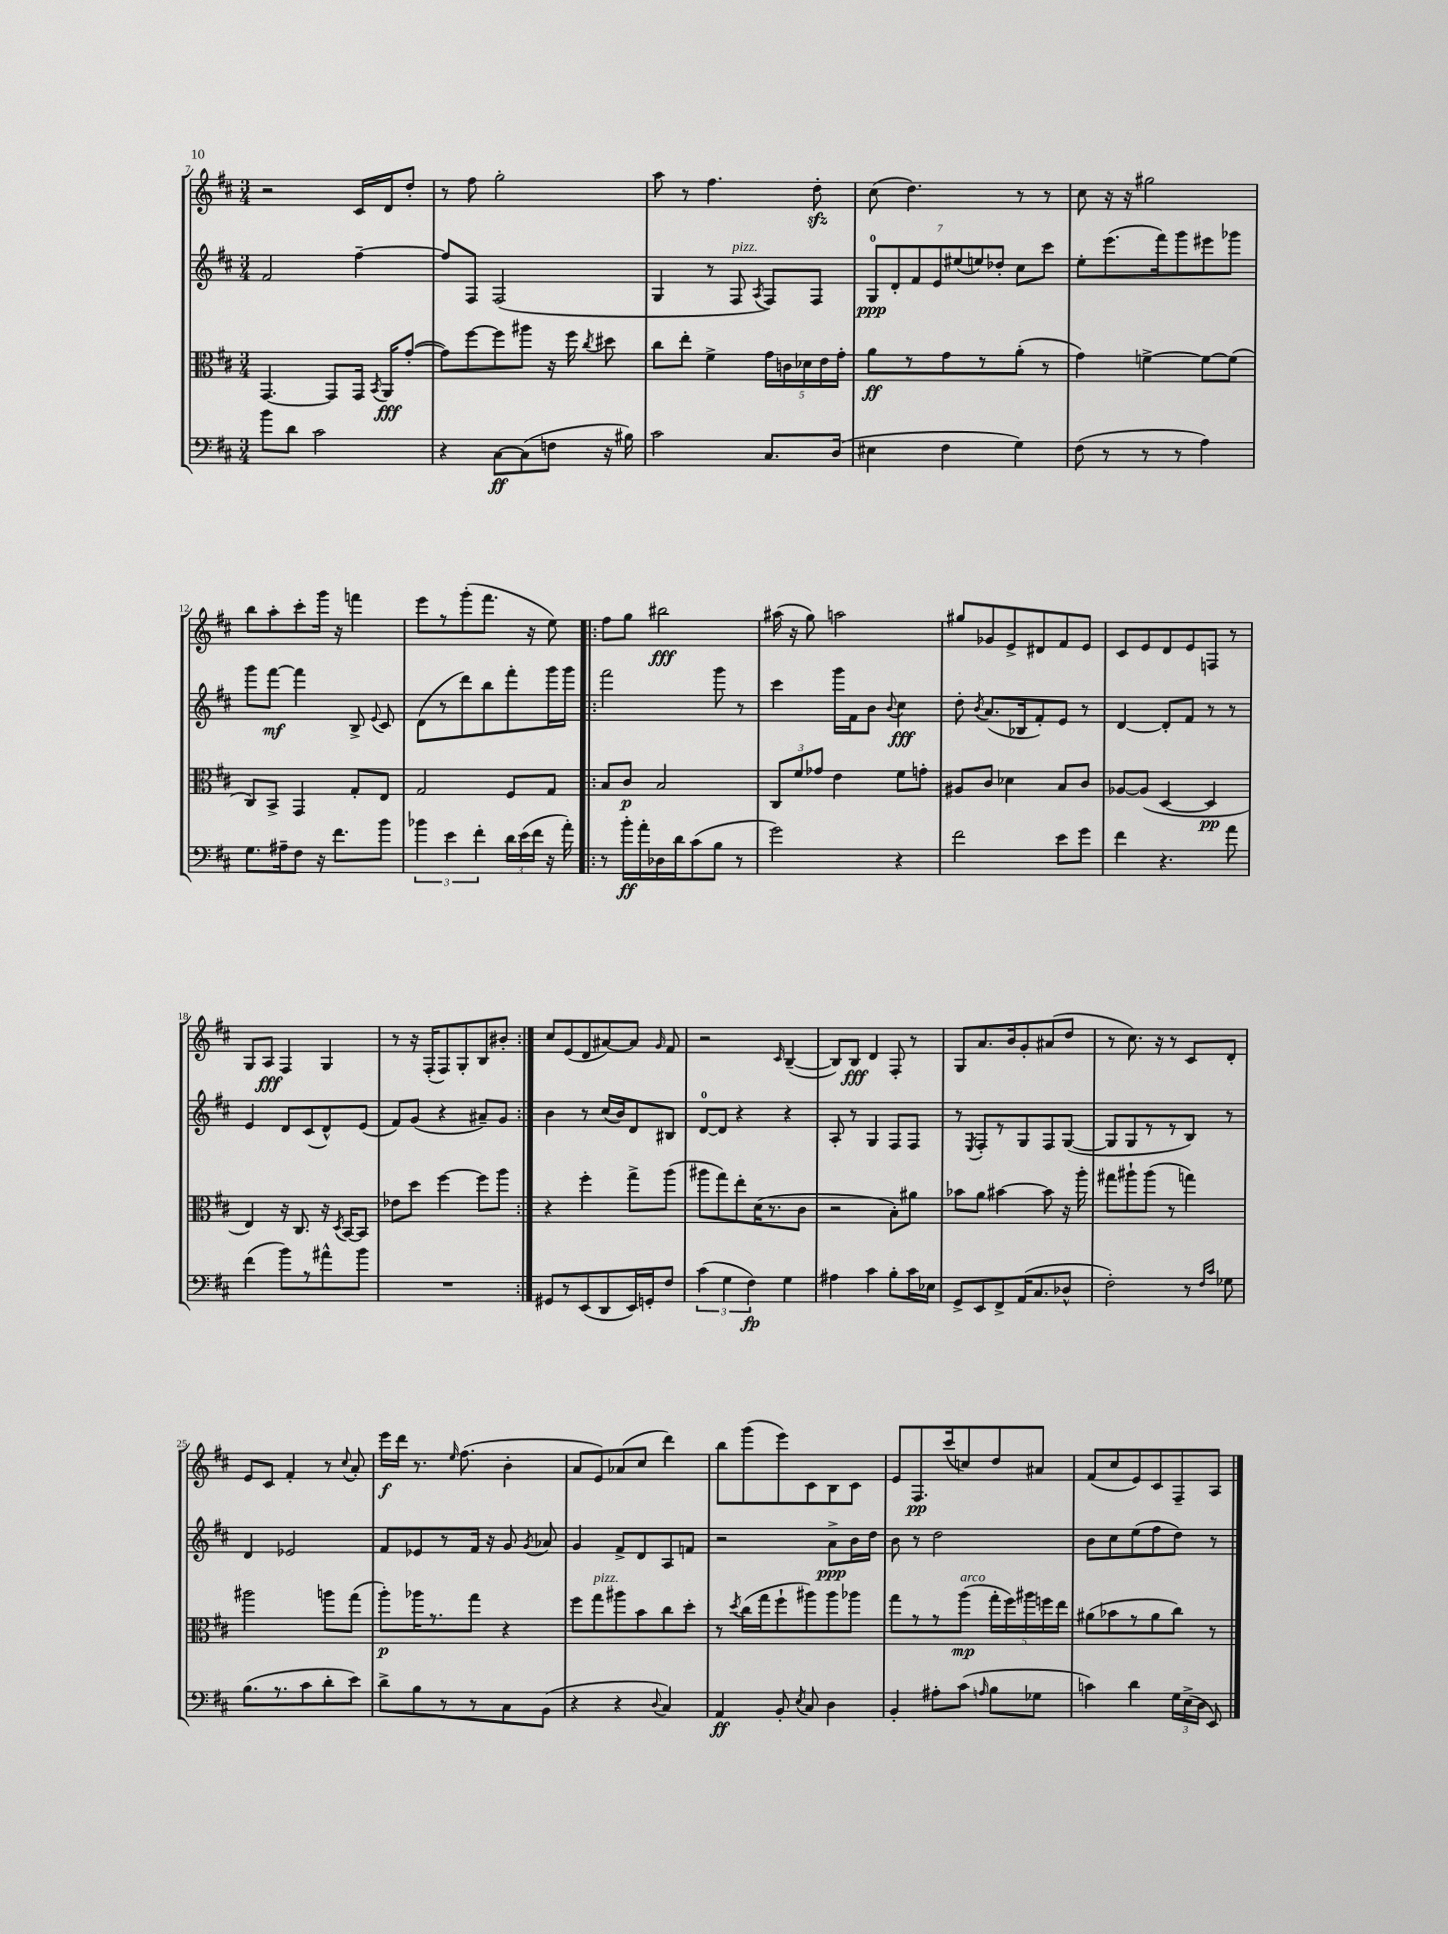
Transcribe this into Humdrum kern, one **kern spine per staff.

**kern	**kern	**kern	**kern
*staff4	*staff3	*staff2	*staff1
*clefF4	*clefC3	*clefG2	*clefG2
*k[f#c#]	*k[f#c#]	*k[f#c#]	*k[f#c#]
*M3/4	*M3/4	*M3/4	*M3/4
8b	[4.GG	2f#	2r
8d	.	.	.
2c#	.	.	.
.	8GG]	.	.
.	16GG	[4ff#~	16c#
.	8qBB	.	.
.	16AA	.	16d
.	([8g'	.	8dd'
=	=	=	=
4r	8g])	8ff#]	8r
.	[8ff#	8F#	8ff#
[8C#	8ff#]	(2F#	2gg'
(8C#]	8aa#	.	.
8F	16r	.	.
.	16ff#	.	.
.	8qcc#	.	.
16r	8dd#	.	.
16B#)	.	.	.
=	=	=	=
2c#	8cc#	4G	8aa
.	8ee'	.	8r
.	4f#^	8r	4.ff#
.	.	8F#	.
.	.	8qA	.
8.C#	20g	8F#)	.
.	20c	.	.
.	20d-	.	.
.	.	8F#	8dd'
.	20e	.	.
(16D	.	.	.
.	20g'	.	.
=	=	=	=
4E#	8a	14G	(8cc#
.	.	14d'	.
.	8r	.	4.dd)
.	.	14f#	.
.	.	14e	.
4F#	8g	.	.
.	.	(14ee#	.
.	.	14ee)	.
.	8r	.	.
.	.	14dd-'	.
4G)	(8a'	8cc#	8r
.	8r	8ccc#	8r
=	=	=	=
(8F#	4g)	8ee'	8cc#
8r	.	(8.eee	16r
.	.	.	16r
8r	[4f^	.	2gg#
.	.	16fff#)	.
8r	.	8ggg	.
4A)	8f_	8eee#	.
.	(8f]	8ggg-	.
=	=	=	=
8.G	8C#)	8ggg	8bb
.	8BB^	[8fff#	8aa'
16A#~	.	.	.
8F#	4GG	4fff#]	8ccc#'
16r	.	.	16ggg
8.f#	.	.	16r
.	8G'	8B^	4fff
.	.	8qqe	.
8b	8E	8c#	.
=	=	=	=
6b-	2G	(8d	8eee
.	.	8r	8r
6e	.	.	.
.	.	8ddd)	(8ggg'
6f#'	.	.	.
.	.	8bb	8.fff#
24d	8F#	8fff#'	.
(24e	.	.	.
.	.	.	16r
24f#	.	.	.
16r	8G	16ggg	8ee)
16a')	.	16ggg	.
=!|:	=!|:	=!|:	=!|:
8r	8B	2fff#	8ff#
16b'	8c#	.	8gg
16a'	.	.	.
16D-	2B	.	2bb#
16d	.	.	.
(8c#	.	.	.
8B	.	8ggg	.
8r	.	8r	.
=	=	=	=
2g)	12C#	4ccc#	(16aa#
.	.	.	16r
.	12f#	.	.
.	.	.	8gg)
.	12g-	.	.
.	4e	16ggg	2aa
.	.	16f#	.
.	.	8b	.
.	.	8qqb	.
4r	8f#	4cc#	.
.	8g'	.	.
=	=	=	=
2f#	8A#	8dd'	8gg#
.	.	8qb	.
.	8c#	(8.a	8g-
.	4d-	.	8e^
.	.	16B-	.
.	.	8f#')	8d#
8e	8B	8e	8f#
8g	8c#	8r	8e
=	=	=	=
4f#	[8A-	[4d	8c#
.	(8A-]	.	8e
4.r	[4D	8d']	8d
.	.	8f#	8e
.	4D]	8r	8F
8a	.	8r	8r
=	=	=	=
(4f#	4E)	4e	8G
.	.	.	8A
8b)	16r	8d	4F#
.	8.C#	.	.
8r	.	(8c#	.
8a#^^	16r	8d^^)	4G
.	8qD	.	.
.	[16BB	.	.
8b	8BB]	(8e	.
=	=	=	=
2.r	8e-	8f#)	8r
.	8dd	(8g	16r
.	.	.	(16F#'
.	[4ff#	4r	8F#)
.	.	.	8G'
.	8ff#]	8a#~)	8B
.	8aa	8g	8b#'
=:|!	=:|!	=:|!	=:|!
8GG#	4r	4b	8cc#
8r	.	.	(8e
(8EE	4ff#'	8r	8d
8DD	.	(16cc#	[8a#)
.	.	16b)	.
16EE)	8gg^	8d	8a#]
16GG'	.	.	.
.	.	.	16qqg
8F#	(8aa	8B#	8f#
=	=	=	=
(6c#	8aa#	[8d	2r
.	8gg)	8d]	.
6G	.	.	.
.	8ee'	4r	.
6F#)	.	.	.
.	(16d	.	.
.	8.r	.	.
.	.	.	16qqc#
4G	.	4r	([4B~
.	8c#	.	.
=	=	=	=
4A#	2r	8A'	8B])
.	.	8r	8B
4c#	.	4G	4d
8B'	8B')	8F#	8F#'
16c#	8a#	8F#	8r
16E-	.	.	.
=	=	=	=
8GG^	8b-	8r	8G
.	.	8qE	.
8EE	8a	8F#'	8.a
8FF#^	[4b#	8r	.
.	.	.	16b
(16AA	.	8G	8g'
8.C#	.	.	.
.	8b#]	8F#	(8a#
8D-^^	16r	([8G	8dd
.	16aa'	.	.
=	=	=	=
2F#')	8gg#	8G]	8r
.	8aa#`	8G	8.cc#)
.	(8aa#	8r	.
.	.	.	16r
.	8r	8r	8r
8r	4gg)	8B)	8c#
16qqF#	.	.	.
16qqc#	.	.	.
8G-	.	8r	8d'
=	=	=	=
(8.B	2aa#	4d	8e
.	.	.	8c#
8.r	.	.	.
.	.	2e-	4f#'
8c#	.	.	.
8d'	8aa	.	8r
.	.	.	8qqcc#
8e)	(8gg	.	8a'
=	=	=	=
8d^	8aa')	8f#	16eee
.	.	.	16ddd
8B	16aa-	8e-	8.r
.	8.r	.	.
8r	.	8r	.
.	.	.	16qqee
.	.	.	(8.ff#
8r	8gg	16f#	.
.	.	16r	.
8C#	4r	8g	4b'
.	.	8qg	.
(8BB	.	8a-	.
=	=	=	=
4r	8ff#	4g	8a
.	8gg	.	8e)
4r	8aa#	8f#^	(8a-
.	8b	8d	8cc#
8qqD	.	.	.
4C#)	8cc#	8A	4ddd)
.	8dd'	8f	.
=	=	=	=
4AA	8r	2r	8bb
.	8qdd	.	.
.	(16cc#	.	(8ggg
.	16gg	.	.
8BB'	8ff#`	.	8eee)
8qE	.	.	.
8C#	8aa#)	.	8c#
4D	8aa#	8a^	8B
.	8aa-	16b	8c#
.	.	16dd	.
=	=	=	=
4BB'	8gg	8b	8e
.	8r	8r	8.F#
8A#'	8r	2dd	.
.	.	.	(16ccc#
(8c#	(8aa	.	8cc)
16qqA	.	.	.
8B	20gg'	.	8dd
.	20ff#)	.	.
.	20aa#	.	.
8G-	.	.	8a#
.	20ff	.	.
.	20ee	.	.
=	=	=	=
4c)	(8a#	8b	(8f#
.	8b-	8cc#	8cc#
4d	8r	(8ee	8e)
.	8a#	8ff#	8c#
24G	8cc#)	8dd)	8F#~
(24E^	.	.	.
24D	.	.	.
8EE)	8r	8r	8A
==	==	==	==
*-	*-	*-	*-
